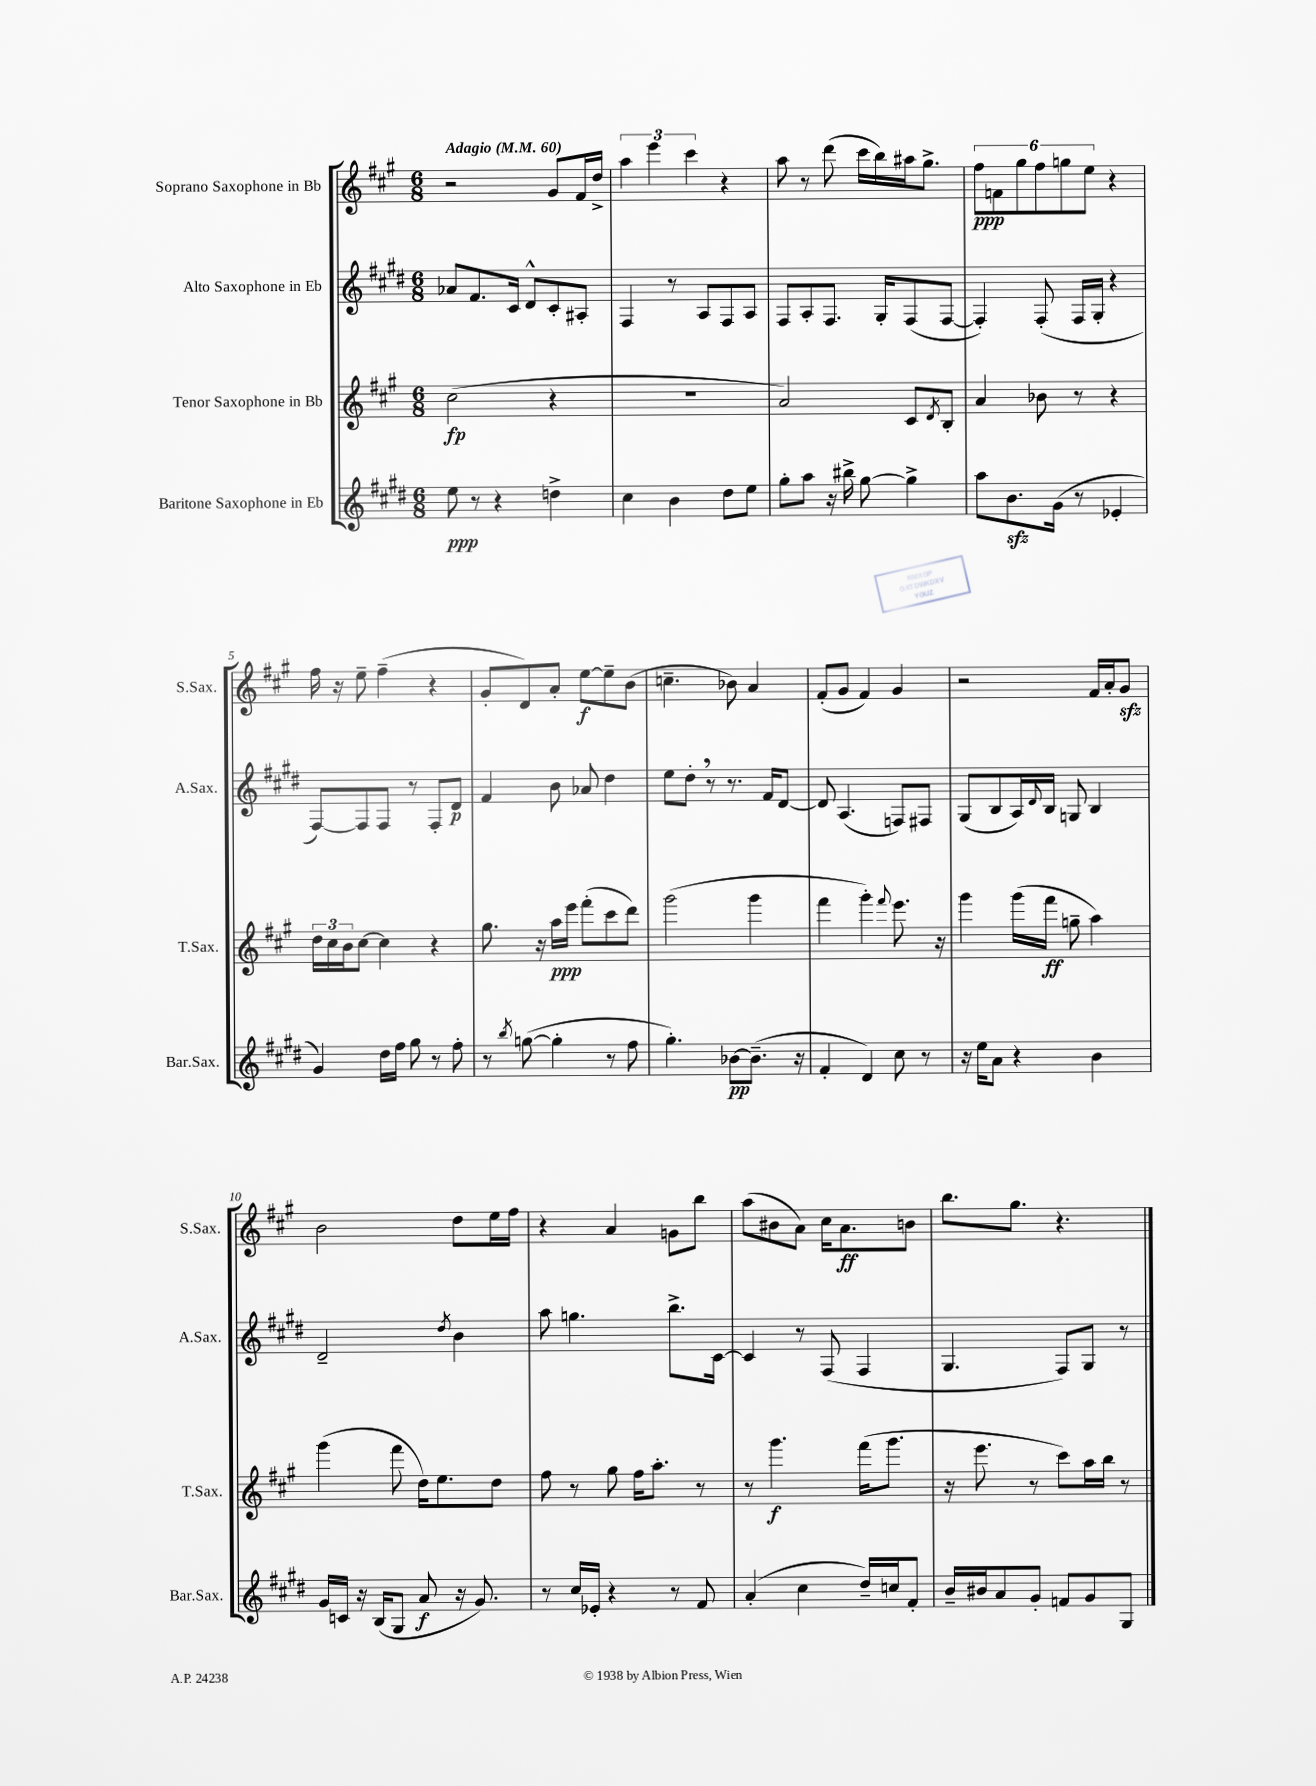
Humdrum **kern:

**kern	**kern	**kern	**kern
*staff4	*staff3	*staff2	*staff1
*clefG2	*clefG2	*clefG2	*clefG2
*k[f#c#g#d#]	*k[f#c#g#]	*k[f#c#g#d#]	*k[f#c#g#]
*M6/8	*M6/8	*M6/8	*M6/8
*MM60	*MM60	*MM60	*MM60
8ee	(2cc#	8a-	2r
8r	.	8.f#	.
4r	.	.	.
.	.	16c#	.
.	.	8d#^^	.
4dd^	4r	8c#'	8g#
.	.	8A#'	16f#
.	.	.	16dd^
=	=	=	=
4cc#	2.r	4F#	6aa
.	.	.	6eee
4b	.	8r	.
.	.	.	6ccc#
.	.	8A	.
8dd#	.	8F#	4r
8ee	.	8A	.
=	=	=	=
8gg#'	2a)	8F#	8aa
8aa	.	8A'	8r
16r	.	8.F#	(8ddd
16bb#^	.	.	.
[8gg#	.	.	16ccc#
.	.	16G#'	16bb)
4gg#^]	8c#	(8F#	16aa#
.	.	.	8.gg#^
.	8qd	.	.
.	8B'	[8F#	.
=	=	=	=
8aa	4a	4F#'])	12ff#
.	.	.	12f
8.b	.	.	.
.	.	.	12gg#
.	8b-	(8F#'	12ff#
(16g#	.	.	.
.	.	.	12gg
8r	8r	16F#	.
.	.	.	12ee
.	.	16G#'	.
4e-'	4r	4r	4r
=	=	=	=
4g#)	24dd	[8F#)	16ff#
.	24cc#	.	.
.	.	.	16r
.	24b	.	.
.	[8cc#	8F#]	8ee~
16dd#	4cc#]	8F#	(4ff#~
16ff#	.	.	.
8gg#	.	8r	.
8r	4r	8F#'	4r
8ff#'	.	8d#	.
=	=	=	=
8r	8.gg#	4f#	8g#'
8qbb	.	.	.
([8gg	.	.	8d)
.	16r	.	.
4gg']	16aa	8b	8a'
.	16eee	.	.
.	(8fff#'	8a-	[8ee
8r	8ccc#	4dd#	8ee~]
8ff#	8ddd)	.	(8b
=	=	=	=
4.gg#')	(2ggg#	8ee	4.cc~
.	.	8dd#'	.
.	.	8r	.
[8b-	.	8.r	8b-)
(8.b-~]	4ggg#	.	4a
.	.	16f#	.
.	.	[8d#	.
16r	.	.	.
=	=	=	=
4f#'	4fff#	8d#]	(8f#'
.	.	(4.A	8g#
4d#)	4ggg#')	.	4f#)
.	8qqfff#	.	.
8cc#	8.eee	8F)	4g#
8r	.	8F#	.
.	16r	.	.
=	=	=	=
16r	4ggg#	(8G#	2r
16ee	.	.	.
8a	.	8B	.
4r	(16ggg#	16A)	.
.	.	8qqd#	.
.	16fff#	16B	.
.	8gg~	8G	.
4b	4aa)	4B	16f#
.	.	.	16a'
.	.	.	8g#
=	=	=	=
16g#	(4ggg#	2d#~	2b
16c	.	.	.
16r	.	.	.
(16B	.	.	.
8G#	8fff#	.	.
8a	16dd)	.	.
.	8.ee	.	.
.	.	8qdd#	.
16r	.	4b	8dd
8.g#)	.	.	.
.	8dd	.	16ee
.	.	.	16ff#
=	=	=	=
8r	8ff#	8aa	4r
16cc#	8r	4.gg	.
16e-'	.	.	.
4r	8gg#	.	4a
.	16ff#	.	.
.	8.aa'	.	.
8r	.	8.bb^	8g
8f#	8r	.	8bb
.	.	[16c#	.
=	=	=	=
(4a'	8r	4c#]	(8aa
.	4.ggg#	.	8b#
4cc#	.	8r	8a)
.	.	(8F#	16cc#
.	.	.	8.a
16dd#~)	(16fff#	4F#	.
16cc	8.ggg#	.	.
8f#'	.	.	8b
=	=	=	=
16b~	16r	4.G#	8.bb
16b#	8.eee	.	.
8a	.	.	.
.	.	.	8.gg#
8g#'	8r	.	.
8f	8ccc#)	8F#)	4.r
8g#	16aa	8G#	.
.	16bb	.	.
8G#	8r	8r	.
==	==	==	==
*-	*-	*-	*-
